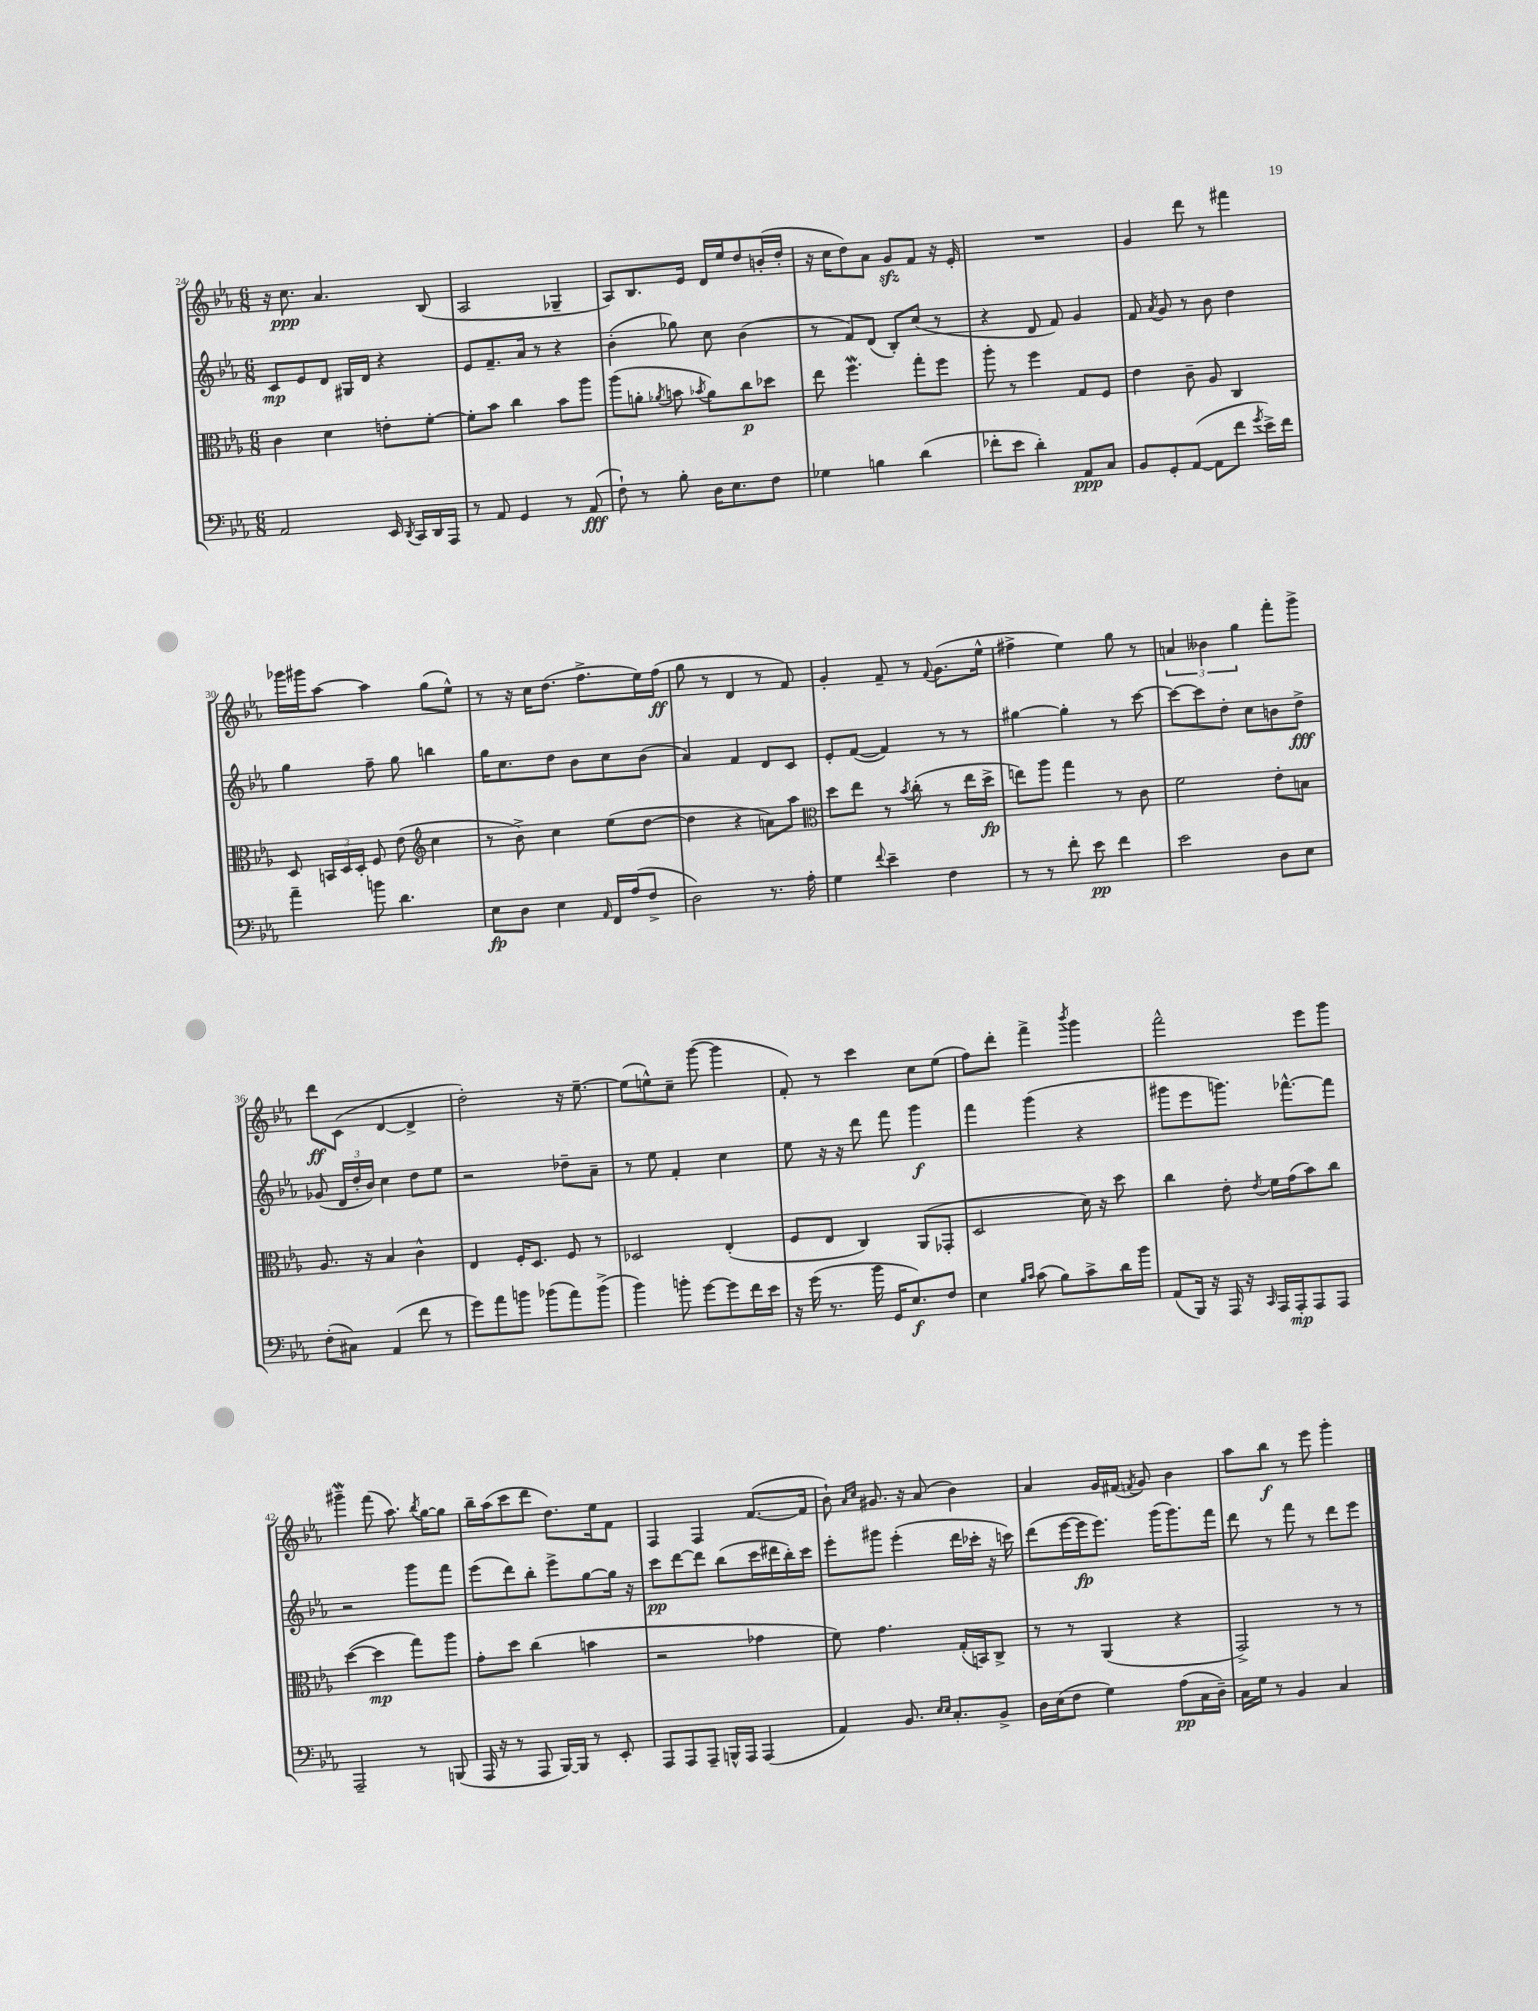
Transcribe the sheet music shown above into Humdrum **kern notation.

**kern	**kern	**kern	**kern
*staff4	*staff3	*staff2	*staff1
*clefF4	*clefC3	*clefG2	*clefG2
*k[b-e-a-]	*k[b-e-a-]	*k[b-e-a-]	*k[b-e-a-]
*M6/8	*M6/8	*M6/8	*M6/8
2AA-	4c	8c	16r
.	.	.	8.cc
.	.	8e-	.
.	4d	8d	4.a-
.	.	16G#	.
.	.	16d	.
16EE-	8e'	4r	.
8qDD	.	.	.
16CC	.	.	.
16DD	[8f'	.	(8B-
16AAA-	.	.	.
=	=	=	=
8r	8f']	8e-	2A-
8AA-	8b-	8.f~	.
4GG	4cc	.	.
.	.	16a-	.
.	.	8r	.
8r	8b-	4r	4G-~
(8AA-	8aa-	.	.
=	=	=	=
8F`)	(8aa-	(4b-'	8A-)
8r	8a'	.	8.B-
.	8qa-	.	.
8B-'	8b	8gg-)	.
.	.	.	16e-
.	8qb-	.	.
16D	8a-)	8cc	16d
8.E-	.	.	16ee-
.	8cc	(4b-	8dd
8F	8dd-	.	(16b'
.	.	.	16dd'
=	=	=	=
4G-	8ee-	8r	16r
.	.	.	16cc
.	4.ff	8f)	8dd)
4B	.	(8d	8a-
.	.	8B-')	8g
(4d	8gg'	(8cc	8f
.	8ff	8r	16r
.	.	.	16e-'
=	=	=	=
8f-'	8aa-'	4r	2.r
8e-	8r	.	.
4d')	4ff	8d	.
.	.	8f)	.
8AA-	8G	4g	.
8C	8F	.	.
=	=	=	=
8BB-	4e-	8f	4g
.	.	8qa-	.
8GG'	.	8g	.
([8AA-	8c~	8r	8ddd
8AA-]	8A-	8b-	8r
8f	4C	4dd	4fff#
8qg	.	.	.
16e-^)	.	.	.
16f	.	.	.
=	=	=	=
4a-~	8D	4gg	16ggg-
.	.	.	16ggg#
.	24BB	.	[8aa-
.	24D	.	.
.	24D'	.	.
8b	8F	8ff~	4aa-]
4.d	(8e-	8gg	.
*	*clefG2	*	*
.	4cc	4bb	(8gg
.	.	.	8ee-^^)
=	=	=	=
8E-	8r	16gg	8r
.	.	8.cc	.
8D	8b-^)	.	16r
.	.	.	16cc
4E-	4cc	8dd	(8.dd
.	.	8b-	.
.	.	.	8.ff^
16qqAA-	.	.	.
16FF	(8ee-	8cc	.
(16A-	.	.	.
8F^	[8dd	(8b-	16ee-)
.	.	.	(16ff
=	=	=	=
2D)	4dd]	4a-)	8gg
.	.	.	8r
.	4r	4f	4d
8.r	8a)	8d	8r
.	8aa-	8c	8f)
16A-'	.	.	.
=	=	=	=
*	*clefC3	*	*
4G	8dd	8e-'	4g'
.	8ee-	([8f	.
8qqf	.	.	.
4e-~	8r	4f])	8f~
.	8qb-	.	.
.	(8cc'	.	8r
.	.	.	8qqf
4F	8r	8r	(8.g
.	16ee-	8r	.
.	16dd^	.	16ee-^^
=	=	=	=
8r	8ee)	[4gg#	4ff#^
8r	8aa-	.	.
8f'	4gg	4gg#']	4ee-)
8e-	.	.	.
4f	8r	8r	8gg
.	8c	[8ccc	8r
=	=	=	=
2e-	2f	8ccc_	6a
.	.	8ccc]	.
.	.	.	6b--
.	.	8dd'	.
.	.	.	6gg
.	.	8cc	.
8D	8e-'	8b	8fff'
8E-	8B	8dd^	8ggg^
=	=	=	=
(8F'	8.A-	(8g-	8ddd
8C#)	.	24d	(8c
.	.	24dd'	.
.	16r	.	.
.	.	24b-)	.
(4AA-	4B-	4cc	[4d
8f	4c^^	8dd	4d^]
8r	.	8ee-	.
=	=	=	=
8g)	4E-	2r	2dd')
8a-	.	.	.
8b	16F'	.	.
.	8.D	.	.
(8b-	.	.	.
8a-)	8F	8dd-~	16r
.	.	.	[8.ee-~
(8b-^	8r	8a-~	.
=	=	=	=
4b-)	2D-	8r	(8ee-]
.	.	8ee-	8ee^^)
8b'	.	4f'	8cc~
[8g	.	.	([8ggg
8g]	(4E-'	4cc	4ggg]
16f	.	.	.
16e-	.	.	.
=	=	=	=
16r	8F	8ee-	8f')
(16g	.	.	.
8.r	8E-	16r	8r
.	.	16r	.
.	4C)	8ddd	4ccc
16b-	.	.	.
16GG	.	8fff	.
8.E-)	.	.	.
.	(8AA-	4ggg	8cc
8F	8GG-'	.	(8ee-
=	=	=	=
4E-	2D	4fff	8ff)
.	.	.	8ddd'
16qqB-	.	.	.
16qqc	.	.	.
(8c	.	(4ggg	4fff^
8B-)	.	.	.
.	.	.	8qbbb-
8c^	16d)	4r	4ggg
.	16r	.	.
16d	8dd	.	.
16b-	.	.	.
=	=	=	=
(8AA-	4cc	8ggg#	2fff^^
16BBB-)	.	8eee-	.
16r	.	.	.
16AAA-	8e-'	8.ggg)	.
16r	.	.	.
16qqCC	8qe-	.	.
16AAA-	16f	.	.
16AAA-'	(16g	[8.fff-^^	.
8AAA-	8b-)	.	8eee-
8AAA-	8cc	8fff-]	8ggg
=	=	=	=
2AAA-~	([4dd	2r	4ggg#~
.	4dd]	.	(8fff
.	.	.	8.aa-)
8r	8gg)	8ggg	.
.	.	.	8qbb-
.	.	.	[16gg
(8BBB	8aa-	8fff	8gg]
=	=	=	=
16AAA-	8g'	(8eee-	16bb-~
16r	.	.	(16aa-
8r	8dd	8ddd)	8ccc
8AAA-	(4cc	8bb-'	8ddd
[16BBB-)	.	8eee-^	8.dd)
16BBB-]	.	.	.
8r	4b	[8gg	.
.	.	.	16ee-
8EE-'	.	16gg]	8f
.	.	16r	.
=	=	=	=
8AAA-	2r	8ccc	4F
8AAA-	.	[8ddd	.
8AAA-~	.	8ddd]	4F
16BBB^^	.	(8bb-	.
16AAA-	.	.	.
(4AAA-	4g-	16ccc	([8.f
.	.	16ddd#	.
.	.	16bb-')	.
.	.	16ccc	16f]
=	=	=	=
4AA-)	8f)	8eee-'	8b-`)
.	.	.	16qqa-
.	.	.	16qqcc
.	4.g	8ggg#	8.g#
8.BB-	.	(4eee-'	.
.	.	.	16r
.	.	.	(8a-
16qqE-	.	.	.
16qqE-	.	.	.
8.C'	.	.	.
.	(16G'	16ddd	4b-)
.	16BB)	16ccc-'	.
8BB-^	8C^	16r	.
.	.	16ccc)	.
=	=	=	=
16D	8r	(8ddd	4a-
(16E-	.	.	.
8F	8r	[16eee-	.
.	.	16eee-]	.
4G)	(4AA-	8.eee-)	16g
.	.	.	(16f#
.	.	.	8qf
.	.	.	8g)
.	.	(16ggg	.
(8A-	4r	8.ggg)	4b-
16C	.	.	.
16D~)	.	16fff	.
=	=	=	=
16C	2GG^)	8ddd	8aa-
16G	.	.	.
8r	.	8r	8bb-
4BB-	.	8fff	8r
.	.	8r	8eee-
4C	8r	8ddd	4ggg'
.	8r	8eee-	.
==	==	==	==
*-	*-	*-	*-
